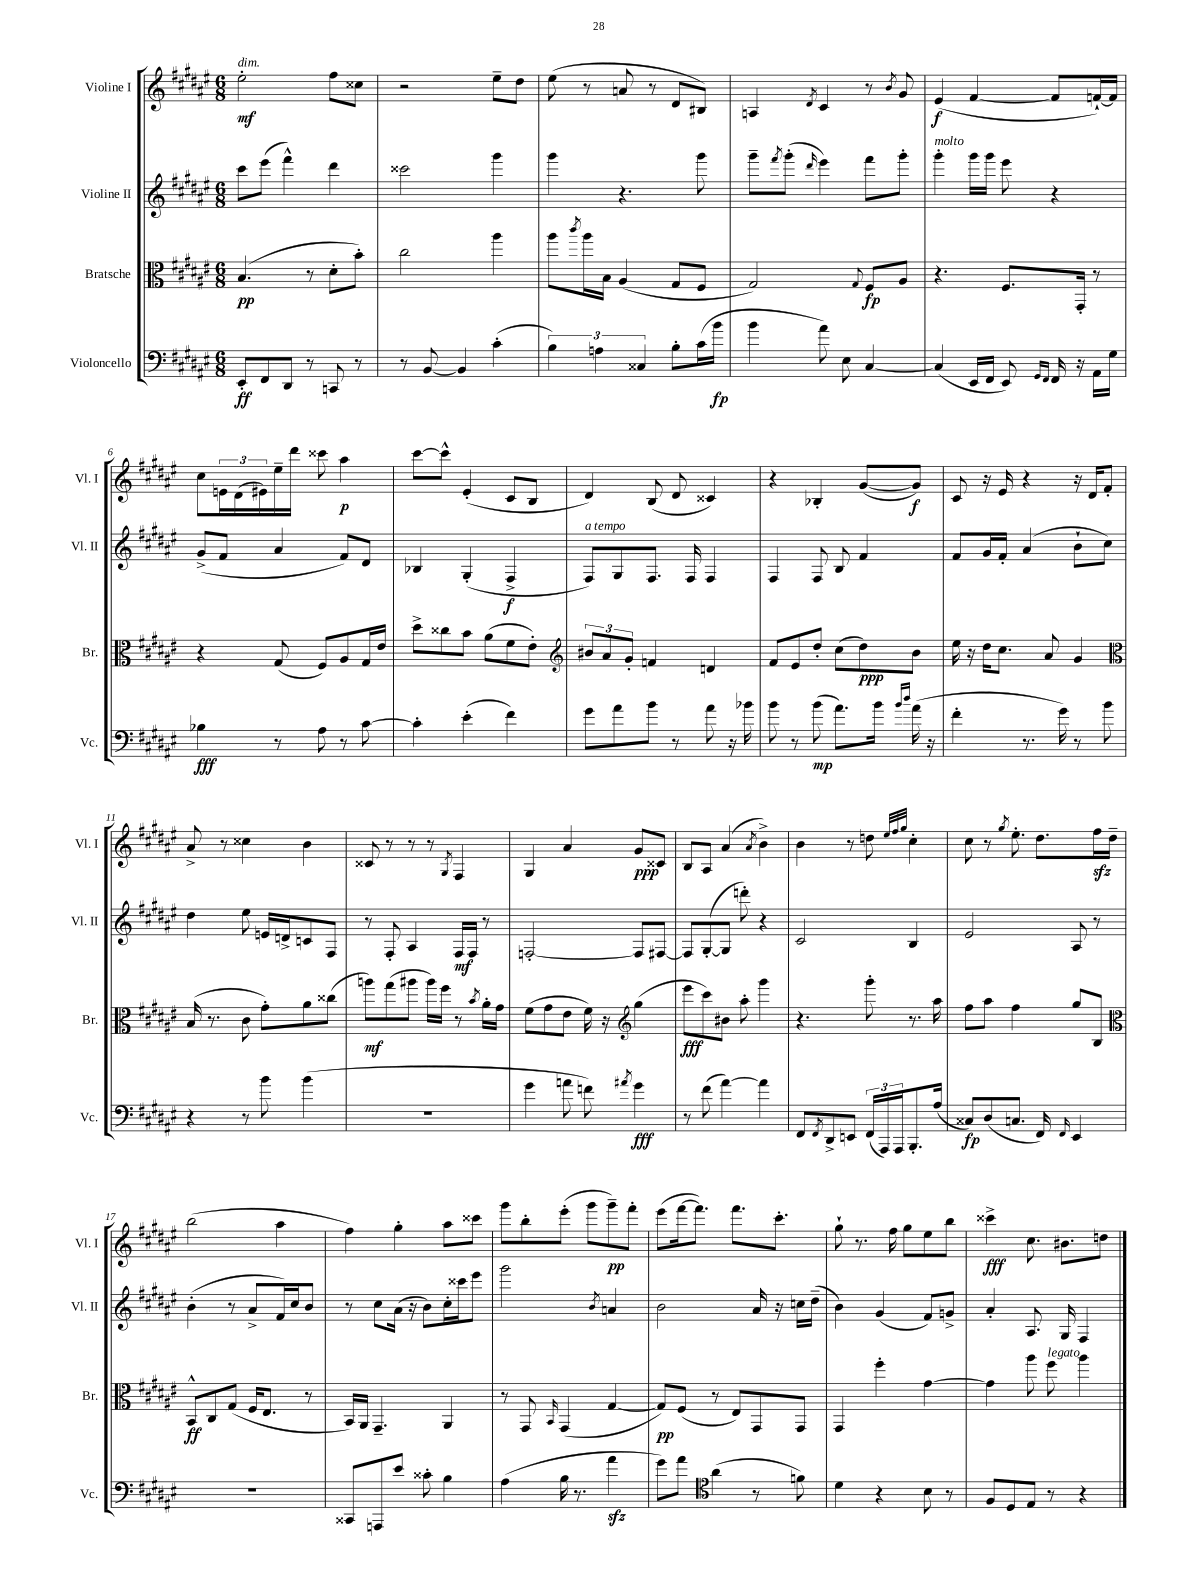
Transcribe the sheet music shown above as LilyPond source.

<<
\new StaffGroup <<
\new Staff = "s0" \with { instrumentName = "Violine I" shortInstrumentName = "Vl. I" } {
    \clef treble \key fis \major \numericTimeSignature \time 6/8
    eis''2-.\mf^\markup { \italic "dim." } fis''8 cisis''8 |
    r2 eis''8-- dis''8 |
    eis''8( r8 a'8 r8 dis'8 bis8) |
    a4 \acciaccatura { dis'8 } cis'4 r8 \acciaccatura { b'8 } gis'8 |
    eis'4\f( fis'4~ fis'8 f'16~-!) f'16 |
    cis''8 \tuplet 3/2 { e'16 dis'16( eis'16) } eis''16-- dis'''16 cisis'''8 ais''4\p |
    cis'''8~ cis'''8-^ eis'4-.( cis'8 b8 |
    dis'4) b8( dis'8 cisis'4) |
    r4 bes4-. gis'8~( gis'8\f) |
    cis'8 r16 eis'16 r4 r16 dis'16 fis'8-. |
    ais'8-> r8 cisis''4 b'4 |
    cisis'8 r8 r8 r8 \acciaccatura { gis8 } fis4 |
    gis4 ais'4 gis'8\ppp cisis'8 |
    b8 ais8 ais'4( \acciaccatura { ais'8 } b'4->) |
    b'4 r8 d''8 \grace { eis''32 fis''32 gis''32 } cis''4-. |
    cis''8 r8 \acciaccatura { gis''8 } eis''8.-. dis''8. fis''16\sfz dis''16-- |
    b''2( ais''4 |
    fis''4) gis''4-. ais''8 cisis'''8 |
    gis'''8 b''8-. eis'''8-.( gis'''8 gis'''8--\pp) fis'''8-. |
    eis'''8( fis'''16~ fis'''8.) fis'''8. cis'''8.-. |
    gis''8-! r8. fis''16 gis''8 eis''8 b''8 |
    cisis'''4->\fff cis''8. bis'8. d''8 \bar "|." |
}
\new Staff = "s1" \with { instrumentName = "Violine II" shortInstrumentName = "Vl. II" } {
    \clef treble \key fis \major \numericTimeSignature \time 6/8
    cis'''8 eis'''8( fis'''4-^) dis'''4 |
    cisis'''2 gis'''4 |
    gis'''4 r4. gis'''8 |
    gis'''8-- \acciaccatura { fis'''8 } gis'''8-.( \grace { dis'''16 } eis'''4) fis'''8 gis'''8-. |
    gis'''4-.^\markup { \italic "molto" } gis'''16 gis'''16 eis'''8 r4 |
    gis'8->( fis'8 ais'4 fis'8) dis'8 |
    bes4 gis4-.( fis4->\f |
    fis8^\markup { \italic "a tempo" }) gis8 fis8. fis16 fis4 |
    fis4 fis8 b8 fis'4 |
    fis'8 gis'16 fis'16-. ais'4( b'8-! cis''8) |
    dis''4 eis''8 e'16 d'16-> c'8 fis8 |
    r8 fis8-. ais4 fis16\mf fis16 r8 |
    f2~-. f8 fis8~ |
    fis8 gis8~-.( gis8 d'''8-.) r4 |
    cis'2 b4 |
    eis'2 ais8 r8 |
    b'4-.( r8 ais'8-> fis'16) cis''16 b'8 |
    r8 cis''8 ais'16( r16 b'8) cis''16-. cisis'''16 eis'''8 |
    gis'''2 \acciaccatura { b'8 } a'4 |
    b'2 ais'16 r16 c''16 dis''16--( |
    b'4) gis'4( fis'8) g'8-> |
    ais'4-. ais8. gis16 fis4 \bar "|." |
}
\new Staff = "s2" \with { instrumentName = "Bratsche" shortInstrumentName = "Br." } {
    \clef alto \key fis \major \numericTimeSignature \time 6/8
    b4.\pp( r8 dis'8-. b'8-.) |
    cis''2 ais''4 |
    ais''8 \acciaccatura { cis'''8 } ais''16 b16 ais4( gis8 fis8 |
    gis2) \appoggiatura { gis8 } fis8\fp ais8 |
    r4. fis8. gis,16-. r8 |
    r4 gis8( fis8) ais8 gis16 eis'16 |
    dis''8-> cisis''8 b'8 ais'8( fis'8 eis'8-.) |
    \clef treble \tuplet 3/2 { bis'8 ais'8 gis'8-. } f'4 d'4 |
    fis'8 eis'8 dis''8-. cis''8( dis''8\ppp) b'8 |
    eis''16 r16 dis''16 cis''8. ais'8 gis'4 |
    \clef alto b16( r8. cis'8 gis'8-.) ais'8 cisis''8( |
    a''8\mf) gis''8( ais''8 ais''16) fis''16 r8 \acciaccatura { b'8 } ais'16-. gis'16 |
    fis'8( gis'8 eis'8 fis'16) r16 \clef treble gis''4( |
    eis'''8\fff cis'''8) bis'8 ais''8-. gis'''4 |
    r4. gis'''8-. r8. ais''16 |
    fis''8 ais''8 fis''4 gis''8 b8 |
    \clef alto b,8-^\ff cis8 gis8( fis16 eis8. r8 |
    b,16) ais,16 gis,4.-- ais,4 |
    r8 gis,8 \grace { b,16 } gis,4( gis4~ |
    gis8\pp) fis8( r8 eis8) gis,8 gis,8 |
    gis,4 fis''4-. gis'4~ |
    gis'4 ais''8 fis''8^\markup { \italic "legato" } ais''4 \bar "|." |
}
\new Staff = "s3" \with { instrumentName = "Violoncello" shortInstrumentName = "Vc." } {
    \clef bass \key fis \major \numericTimeSignature \time 6/8
    eis,8-.\ff fis,8 dis,8 r8 c,8 r8 |
    r8 b,8~ b,4 cis'4-.( |
    \tuplet 3/2 { b4) a4 cisis4 } b8-. cis'16( b'16\fp |
    b'4 ais'8) eis8 cis4~ |
    cis4( eis,16 fis,16 eis,8) \grace { gis,16 fis,16 } fis,16 r16 ais,16 gis16 |
    bes4\fff r8 ais8 r8 cis'8~ |
    cis'4-. eis'4-.( fis'4) |
    gis'8 ais'8 b'8 r8 ais'8 r16 bes'16 |
    b'8 r8 b'8\mp( ais'8.) b'16 \grace { b'16 dis''16 } ais'16( r16 |
    fis'4-. r8. gis'16) r8 b'8 |
    r4 r8 b'8 b'4( |
    R2. |
    gis'4 a'8 f'8) \acciaccatura { ais'8 } gis'4\fff |
    r8 fis'8( ais'4~) ais'4 |
    fis,8 \acciaccatura { fis,8 } dis,8-> e,8 \tuplet 3/2 { fis,16( ais,,16) ais,,16 } b,,8.-. ais16( |
    cisis8\fp) dis8( c8. fis,16) \grace { fis,16 } eis,4 |
    R2. |
    cisis,8 a,,8 eis'8 cisis'8-. b4 |
    ais4( b16 r8. ais'4\sfz |
    gis'8) ais'8 \clef tenor ais'4( r8 f'8) |
    dis'4 r4 b8 r8 |
    fis8 dis8 eis8 r8 r4 \bar "|." |
}
>>
>>
